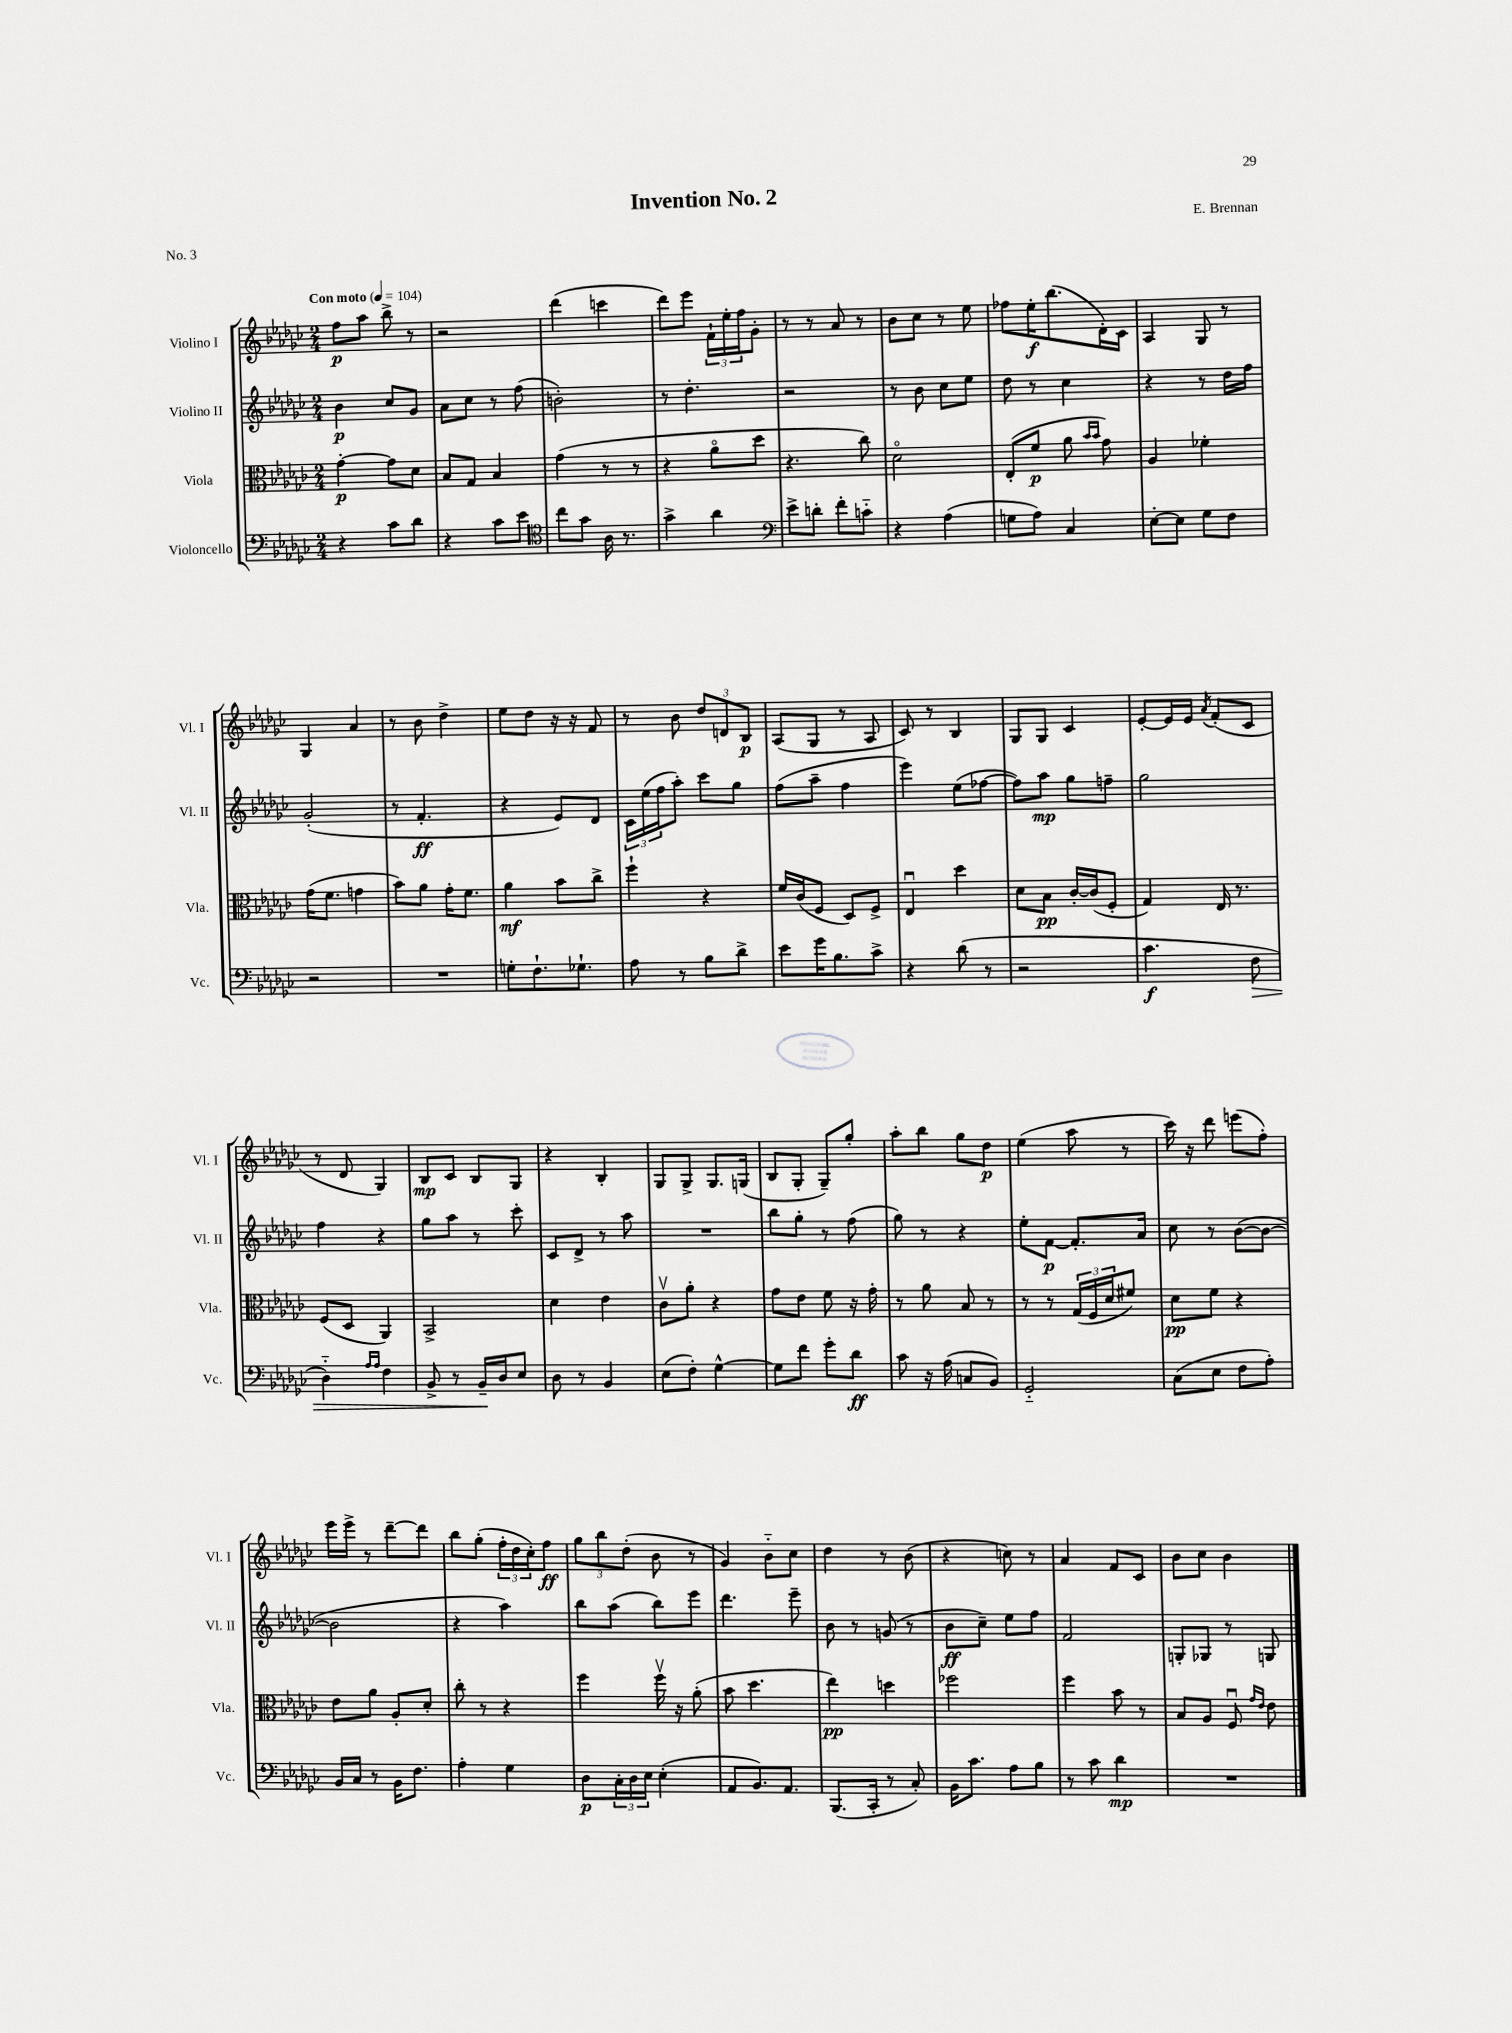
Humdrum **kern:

**kern	**kern	**kern	**kern
*staff4	*staff3	*staff2	*staff1
*clefF4	*clefC3	*clefG2	*clefG2
*k[b-e-a-d-g-c-]	*k[b-e-a-d-g-c-]	*k[b-e-a-d-g-c-]	*k[b-e-a-d-g-c-]
*M2/4	*M2/4	*M2/4	*M2/4
*MM104	*MM104	*MM104	*MM104
4r	[4g-'\	4b-\	8ff\L
.	.	.	8aa-\J
8c-\L	8g-\]L	8cc-/L	8bb-^\
8d-\J	8d-\J	8g-/J	8r
=	=	=	=
4r	8B-/L	8a-\L	2r
.	8G-/J	8cc-\J	.
8c-\L	4B-/	8r	.
8e-\J	.	(8ff\	.
=	=	=	=
*clefC4	*	*	*
8cc-\L	(4g-\	2b'\)	(4ddd-\
8g-\J	.	.	.
16A-\	8r	.	4ccc\
8.r	.	.	.
.	8r	.	.
=	=	=	=
4g-^\	4r	8r	8ddd-\L)
.	.	4.dd-'\	8eee-\J
4a-\	8a-o\L	.	24f`\LL
.	.	.	24ee-'\
.	.	.	24ff\J
.	8dd-\J	.	8g-'\J
=	=	=	=
*clefF4	*	*	*
8e-^\L	4.r	2r	8r
8d'\J	.	.	8r
8f'\L	.	.	8a-/
8c'~\J	8cc-\)	.	8r
=	=	=	=
4r	2d-o\	8r	8b-\L
.	.	8b-\	8cc-\J
(4A-\	.	8cc-\L	8r
.	.	8ee-\J	8ee-\
=	=	=	=
8G\L	(8E-'/L	8dd-\	8ff-\L
8A-\J)	8f/J	8r	16ee-'\K
.	.	.	(8.bb-\
4C-/	8a-\	4cc-\	.
.	16qqb-/LL	.	.
.	16qqb-/JJ	.	.
.	8g-\)	.	16d-'\L)
.	.	.	16c-\JJ
=	=	=	=
[8E-'\L	4A-/	4r	4A-/
8E-\]J	.	.	.
8G-\L	4f-'\	8r	8G-/
8F\J	.	16dd-\LL	8r
.	.	16ff\JJ	.
=	=	=	=
2r	(16g-\LK	(2g-'/	4G-/
.	8.f\J	.	.
.	4g\	.	4a-/
=	=	=	=
2r	8b-\L)	8r	8r
.	8a-\J	4.f'/	8b-\
.	16g-'\LK	.	4dd-^\
.	8.f\J	.	.
=	=	=	=
8G'\L	4a-\	4r	8ee-\L
8.F`\	.	.	8dd-\J
.	8b-\L	8e-/L)	16r
8.G-`\J	.	.	16r
.	8cc-^\J	8d-/J	8f/
=	=	=	=
8A-\	4ff`\	24c-\LL	8r
.	.	(24ee-\	.
.	.	24ff\J	.
8r	.	8aa-'\J)	8b-\
8B-\L	4r	8ccc-\L	12dd-/L
.	.	.	12d/
8d-^\J	.	8gg-\J	.
.	.	.	12B-/J
=	=	=	=
8e-\L	16f/LL	(8ff\L	(8A-/L
.	(16c-/J	.	.
16g-\K	8F/J	8aa-~\J	8G-/J
8.B-\	.	.	.
.	8D-/L)	4ff\	8r
8c-^\J	8F^/J	.	8A-/
=	=	=	=
4r	4E-u/	4eee-\)	8c-/)
.	.	.	8r
(8d-\	4dd-\	(8ee-\L	4B-/
8r	.	[8ff-\J	.
=	=	=	=
2r	8d-\L	8ff-\]L)	8G-/L
.	8B-\J	8aa-\J	8G-/J
.	[16c-'/LL	8gg-\L	4c-/
.	(16c-/]J	.	.
.	8F'/J	8ff~\J	.
=	=	=	=
4.c-\	4G-/)	2gg-\	[8e-'/L
.	.	.	16e-/]L
.	.	.	16e-/JJ
.	.	.	8qa-/
.	16E-/	.	(8f'/L
.	8.r	.	.
8F\	.	.	8c-/J
=	=	=	=
4D-'~\)	(8F/L	4ff\	8r
.	8D-/J	.	8d-/
16qqA-/LL	.	.	.
16qqA-/JJ	.	.	.
4F\	4AA-/)	4r	4G-/)
=	=	=	=
8BB-^/	2BB-^/	8gg-\L	8B-/L
8r	.	8aa-\J	8c-/J
16BB-~/LL	.	8r	8B-/L
16D-/J	.	.	.
8E-/J	.	8ccc-'\	8G-/J
=	=	=	=
8D-\	4d-\	8c-/L	4r
8r	.	8d-^/J	.
4BB-/	4e-\	8r	4B-'/
.	.	8aa-\	.
=	=	=	=
(8E-\L	8c-v\L	2r	8G-/L
8F'\J)	8a-'\J	.	8G-^/J
[4G-^^\	4r	.	8.G-/L
.	.	.	(16G/Jk
=	=	=	=
8G-\]L	8g-\L	8bb-\L	8B-/L
8f\J	8e-\J	8gg-'\J	8G-'/J
8g-'\L	8f\	8r	8G-~/L)
8d-\J	16r	(8ff\	8gg-'/J
.	16g-'\	.	.
=	=	=	=
8c-\	8r	8gg-\)	8aa-'\L
16r	8a-\	8r	8bb-\J
(16A-\	.	.	.
8C/L	8B-/	4r	8gg-\L
8BB-/J)	8r	.	8dd-\J
=	=	=	=
2GG-'~/	8r	8ee-'\L	(4ee-\
.	8r	[8f\J	.
.	(24G-/LL	8.f'/]L	8aa-\
.	24F/	.	.
.	24d-/J	.	.
.	8f#/J)	.	8r
.	.	16a-/Jk	.
=	=	=	=
(8C-\L	8d-\L	8cc-\	16ccc-\)
.	.	.	16r
8E-\J	8f\J	8r	8ddd-\
8F\L	4r	([8b-\L	(8eee\L
8A-'\J)	.	8b-\_J	8ff'\J)
=	=	=	=
16BB-/LL	8e-\L	2b-\]	16eee-\LL
16C-/JJ	.	.	16eee-^\JJ
8r	8a-\J	.	8r
16BB-\LK	8A-'/L	.	[8ddd-~\L
8.F\J	.	.	.
.	8d-'/J	.	8ddd-\]J
=	=	=	=
4A-'\	8cc-'\	4r	8bb-\L
.	8r	.	(8gg-'\J
4G-\	4r	4aa-\)	24ff'\LL
.	.	.	24dd-\
.	.	.	24cc-'\J)
.	.	.	8ff\J
=	=	=	=
8D-\L	4ff\	8bb-\L	12gg-\L
.	.	.	12bb-\
24C-'\L	.	(8aa-\J	.
24D-\	.	.	(12dd-'\J
24E-\JJ	.	.	.
(4E-'\	16ffv\	8bb-\L)	8b-\
.	16r	.	.
.	(8a-'\	8eee-\J	8r
=	=	=	=
8AA-/L	8b-\	4.ddd-\	4g-/)
8.BB-/)	4.dd-\	.	.
.	.	.	8b-'~\L
8.AA-/J	.	.	.
.	.	8eee-~\	8cc-\J
=	=	=	=
(8.BBB-/L	4ee-\)	8b-\	4dd-\
.	.	8r	.
16CC-'/Jk	.	.	.
8r	4dd\	(8g/	8r
8C-'/)	.	8r	(8b-\
=	=	=	=
16BB-\LK	2ff-\	8b-\L	4r
8.c-\J	.	.	.
.	.	8cc-~\J)	.
8A-\L	.	8ee-\L	8cc\)
8B-\J	.	8ff\J	8r
=	=	=	=
8r	4ff\	2f/	4a-/
8c-\	.	.	.
4d-\	8b-\	.	8f/L
.	8r	.	8c-/J
=	=	=	=
2r	8B-/L	8G'/L	8b-\L
.	8A-/J	8G-/J	8cc-\J
.	8Fu/	8r	4b-\
.	16qqg-/LL	.	.
.	16qqe-/JJ	.	.
.	8e-\	8G/	.
==	==	==	==
*-	*-	*-	*-
